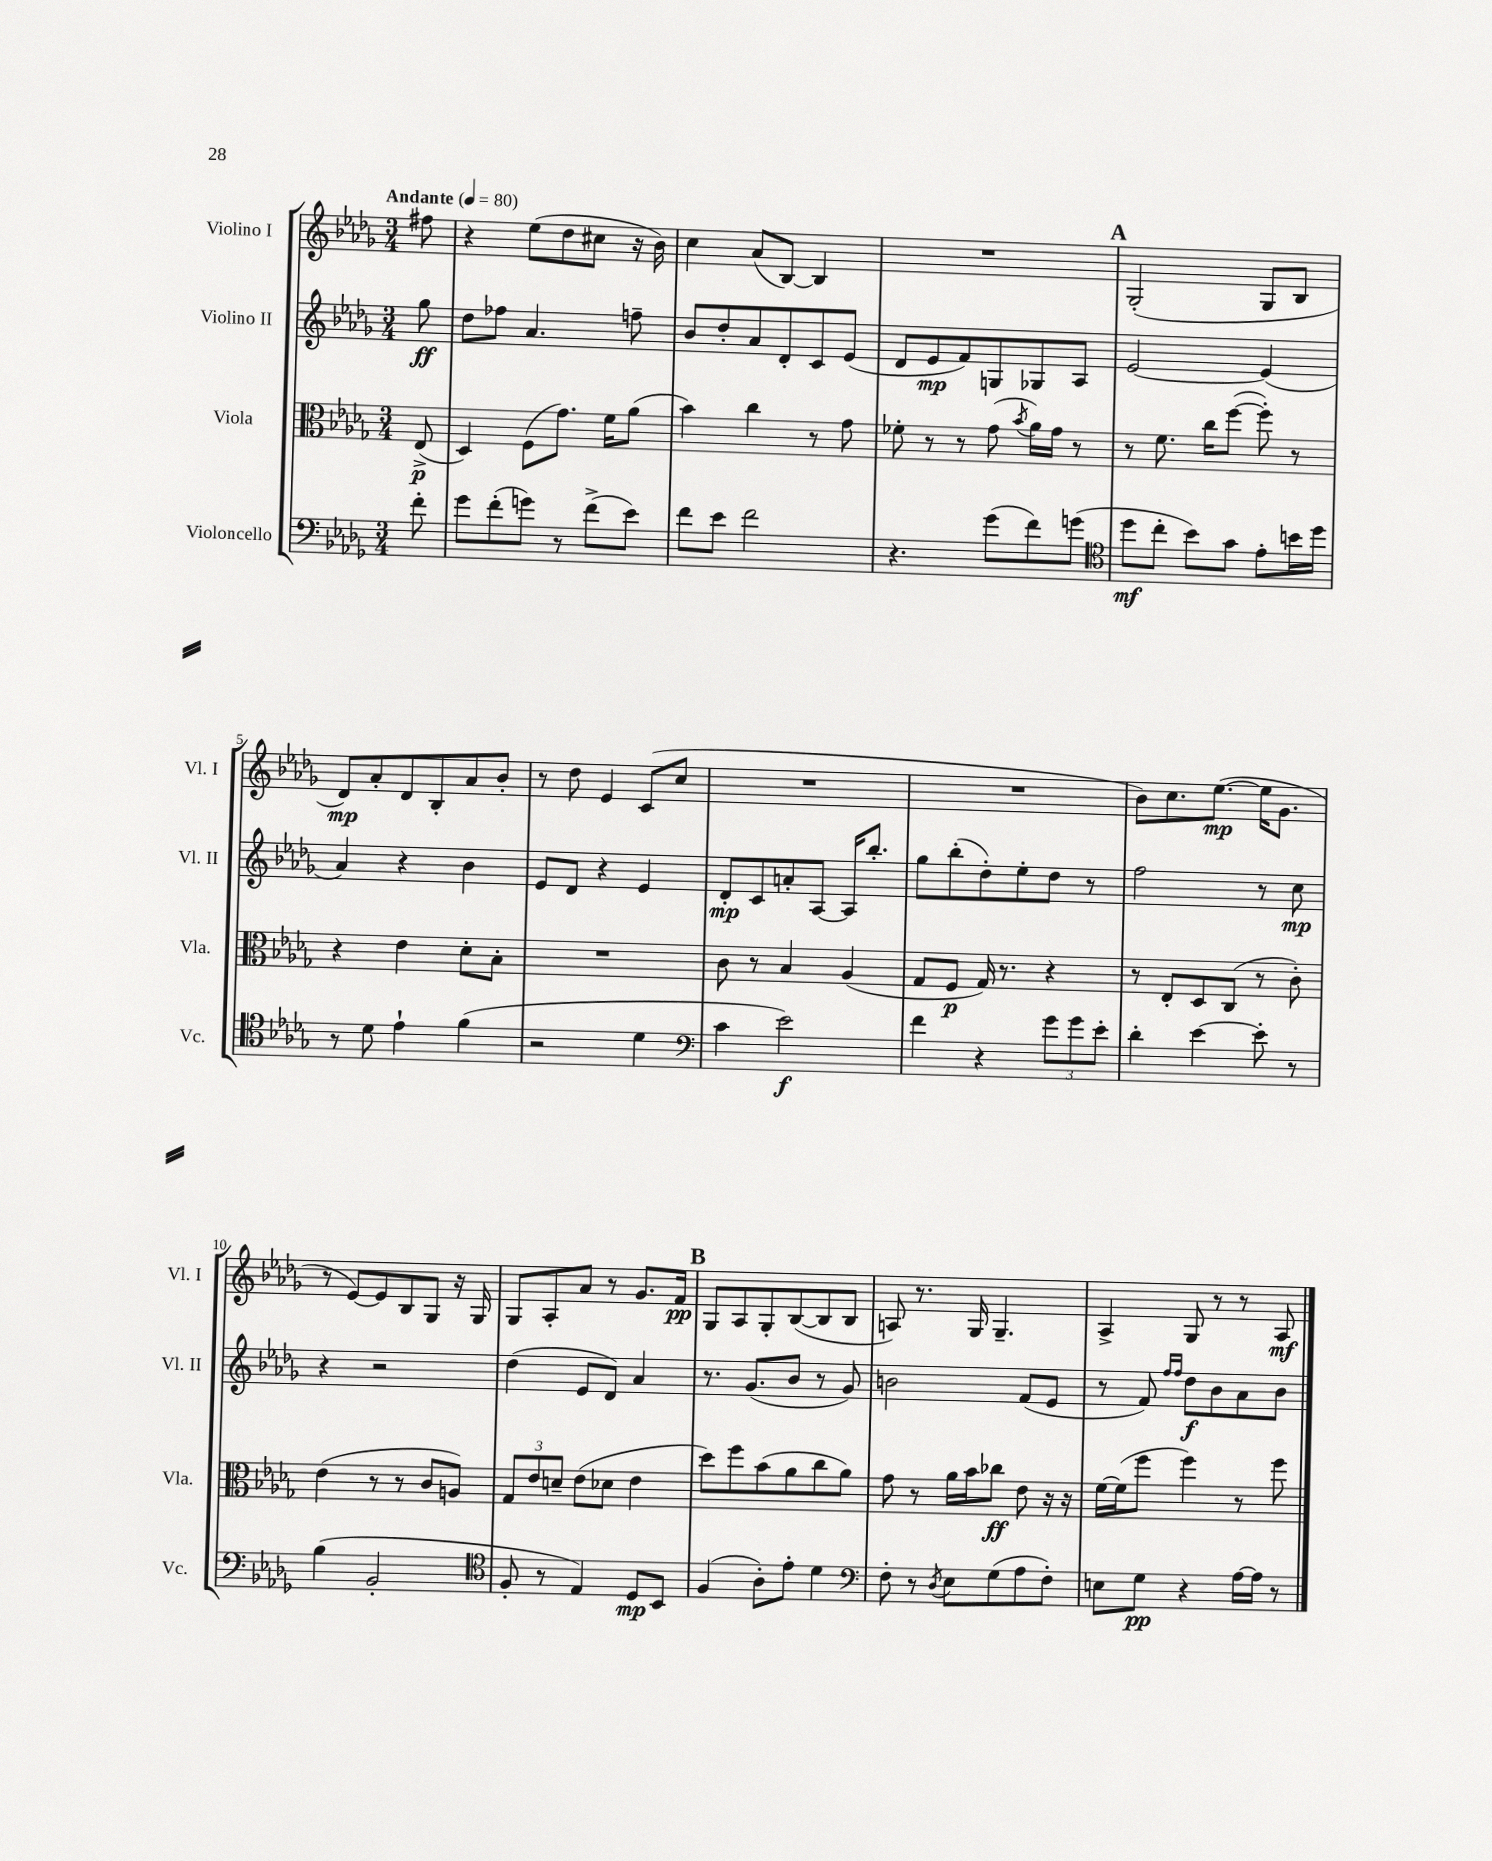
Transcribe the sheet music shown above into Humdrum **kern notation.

**kern	**kern	**kern	**kern
*staff4	*staff3	*staff2	*staff1
*clefF4	*clefC3	*clefG2	*clefG2
*k[b-e-a-d-g-]	*k[b-e-a-d-g-]	*k[b-e-a-d-g-]	*k[b-e-a-d-g-]
*M3/4	*M3/4	*M3/4	*M3/4
*MM80	*MM80	*MM80	*MM80
8f'	(8E-^	8gg-	8ff#
=	=	=	=
8g-	4D-)	8dd-	4r
(8f'	.	8ff-	.
8g)	(8F	4.a-	(8ee-
8r	8.g-)	.	8dd-
(8f^	.	.	8cc#
.	16f	.	.
8e-)	(8a-	8ff~	16r
.	.	.	16b-)
=	=	=	=
8f	4b-)	8b-	4cc
8e-	.	8dd-'	.
2f	4cc	8a-	(8a-
.	.	8d-'	[8B-)
.	8r	8c	4B-]
.	8g-	(8e-	.
=	=	=	=
4.r	8f-'	8d-	2.r
.	8r	8e-	.
.	8r	8f)	.
(8g-	(8g-	8G	.
.	8qb-	.	.
8f)	16a-)	8G-	.
.	16g-	.	.
(8g	8r	8A-	.
=	=	=	=
*clefC4	*	*	*
8dd-	8r	[2e-	(2G-'
8cc'	8.f	.	.
8b-)	.	.	.
.	16cc	.	.
8g-	([8ff	.	.
8e-'	8ff'])	(4e-]	8G-
16b	8r	.	8B-
16dd-	.	.	.
=	=	=	=
8r	4r	4a-)	8d-)
8d-	.	.	8a-'
4e-`	4e-	4r	8d-
.	.	.	8B-'
(4f	8d-'	4b-	8a-
.	8B-'	.	8b-'
=	=	=	=
2r	2.r	8e-	8r
.	.	8d-	8dd-
.	.	4r	4e-
4d-	.	4e-	(8c
.	.	.	8cc
=	=	=	=
*clefF4	*	*	*
4c	8c	8d-'	2.r
.	8r	8c	.
2e-)	4B-	8a'	.
.	.	[8A-	.
.	(4A-	16A-]	.
.	.	8.bb-'	.
=	=	=	=
4f	8G-	8gg-	2.r
.	8F	(8bb-'	.
4r	16G-)	8dd-')	.
.	8.r	.	.
.	.	8ee-'	.
12g-	4r	8dd-	.
12g-	.	.	.
.	.	8r	.
12e-'	.	.	.
=	=	=	=
4d-'	8r	2ff	8b-)
.	8E-'	.	8.cc
[4e-	8D-	.	.
.	.	.	([8.ee-
.	(8C	.	.
8e-']	8r	8r	16ee-]
.	.	.	8.g-
8r	8c')	8cc	.
=	=	=	=
(4B-	(4e-	4r	8r
.	.	.	[8e-)
2BB-'	8r	2r	8e-]
.	8r	.	8B-
.	8c	.	8G-
.	8A)	.	16r
.	.	.	16G-
=	=	=	=
*clefC4	*	*	*
8F'	12G-	(4dd-	8G-
.	12e-	.	.
8r	.	.	8A-'
.	12d~	.	.
4E-)	(8e-	8e-	8a-
.	8d-	8d-)	8r
8D-	4e-	4a-	8.g-
8BB-	.	.	.
.	.	.	16f
=	=	=	=
(4F	8dd-)	8.r	8G-
.	8ff	.	8A-
.	.	(8.g-	.
8A-')	(8b-	.	8G-'
8e-'	8a-	8b-	([8B-
4d-	8cc	8r	8B-]
.	8a-)	8g-)	8B-
=	=	=	=
*clefF4	*	*	*
8F'	8g-	2b	8A)
8r	8r	.	8.r
8qD-	.	.	.
8E-	16a-	.	.
.	16b-	.	16G-
(8G-	8cc-	.	4.G-~
8A-	8e-	(8f	.
8F')	16r	8e-	.
.	16r	.	.
=	=	=	=
8E	[16f	8r	4A-^
.	(16f]	.	.
8G-	8ff	8f)	.
.	.	16qqff	.
.	.	16qqff	.
4r	4ff)	8dd-	8G-
.	.	8b-	8r
[16A-	8r	8a-	8r
16A-]	.	.	.
8r	8ff	8b-	8A-
==	==	==	==
*-	*-	*-	*-
